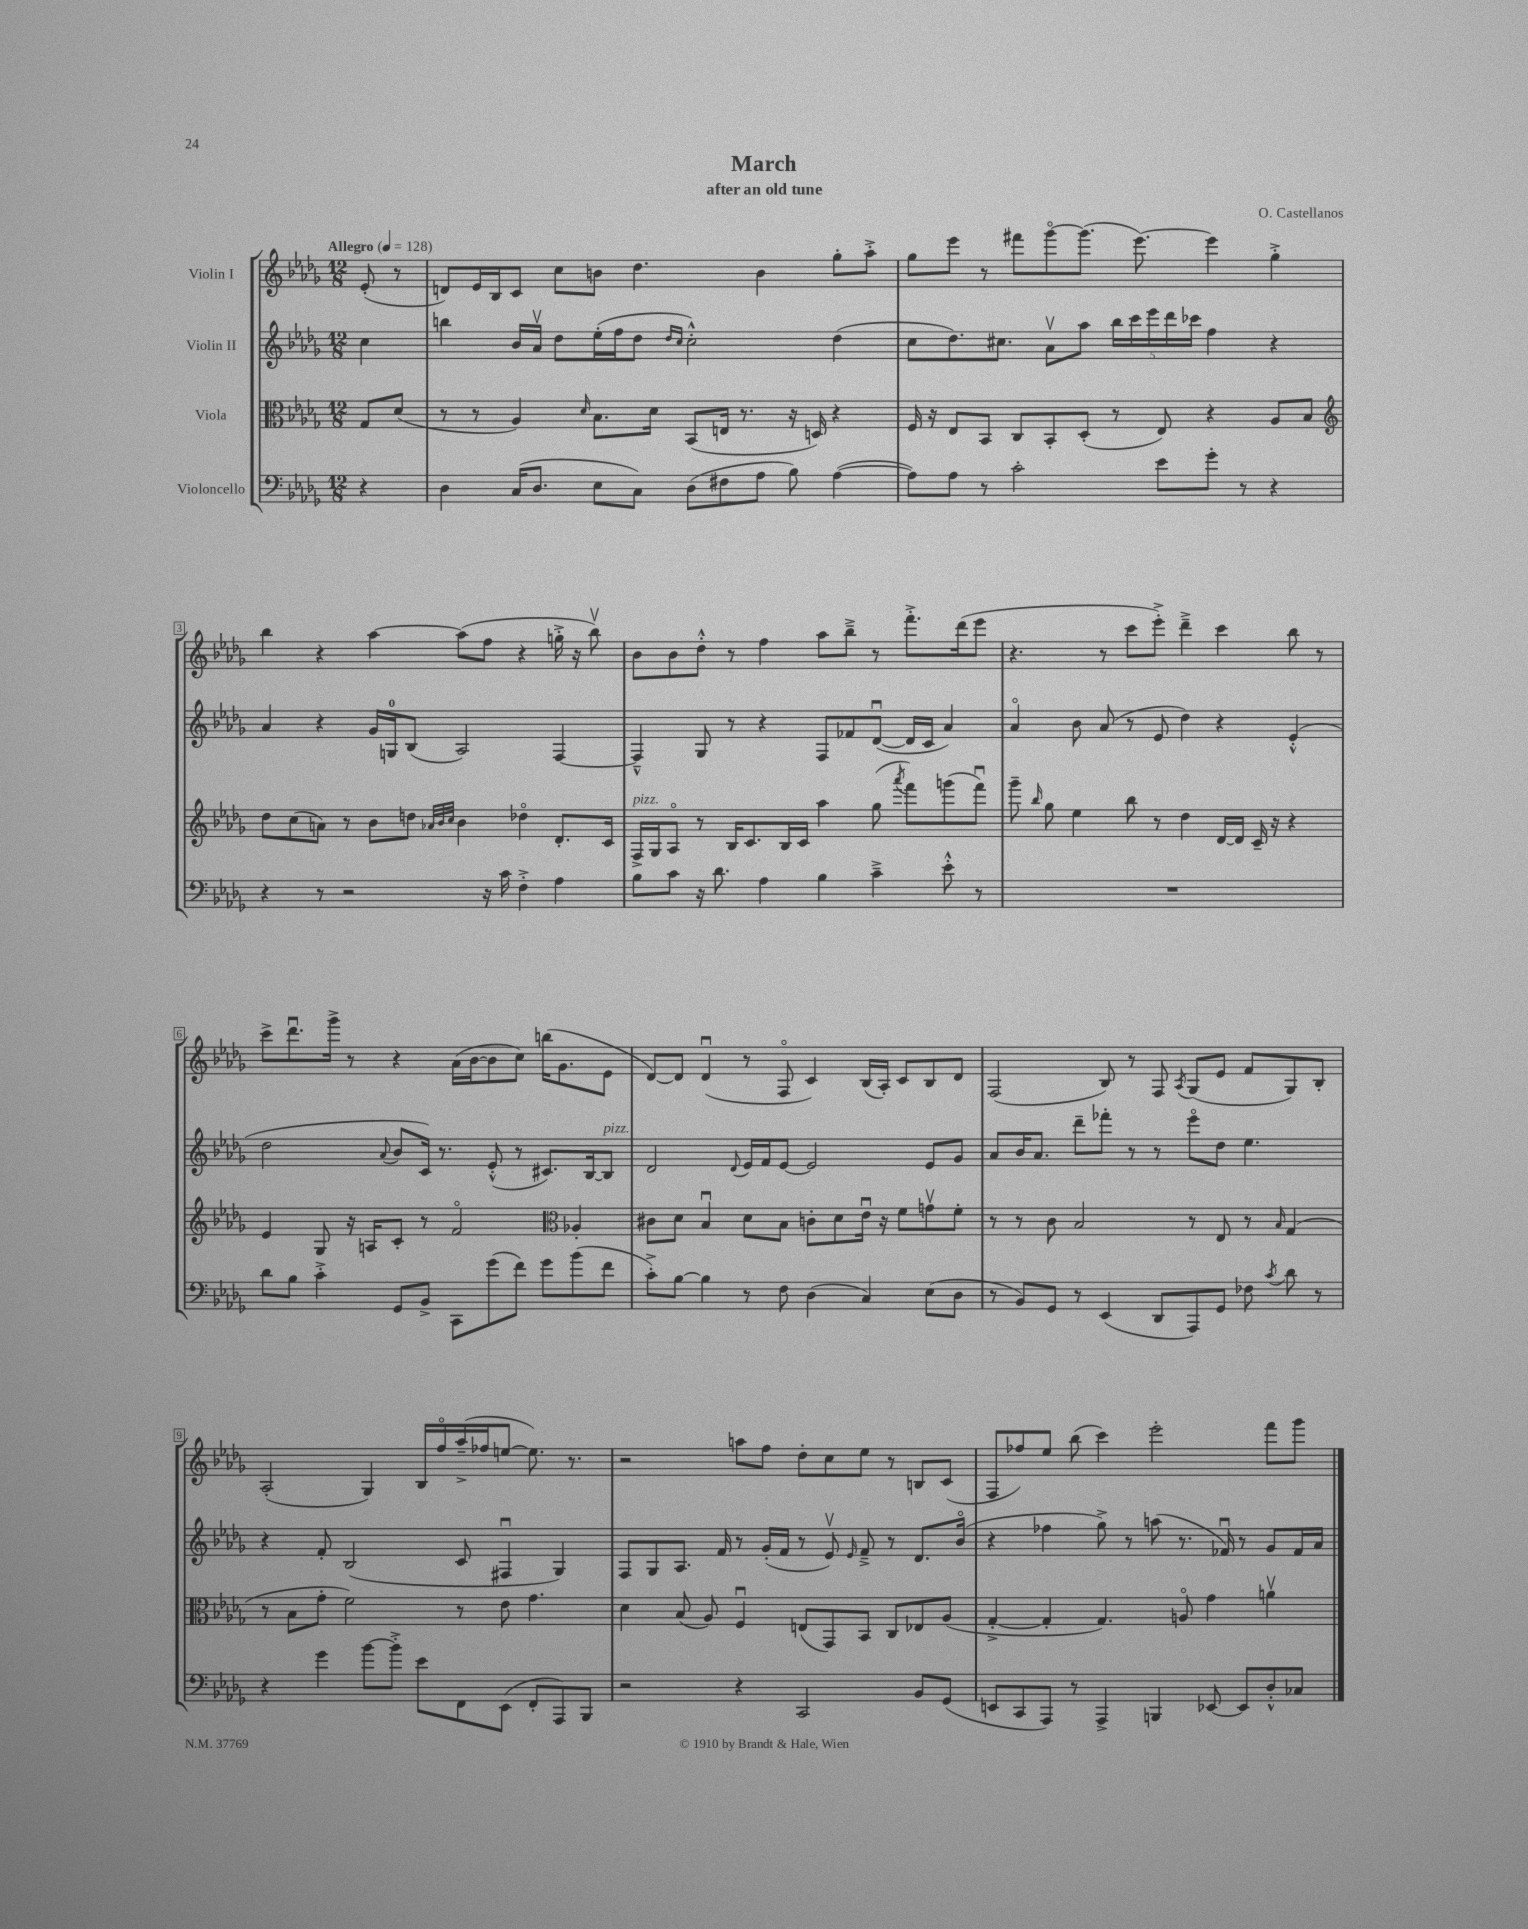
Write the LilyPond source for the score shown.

\header { title = "March" composer = "O. Castellanos" subtitle = "after an old tune" }
<<
\new StaffGroup <<
\new Staff = "s0" \with { instrumentName = "Violin I" } {
    \clef treble \key des \major \numericTimeSignature \time 12/8 \partial 4 \tempo "Allegro" 4 = 128
    \autoBeamOff ees'8-.( r8 |
    d'8[) ees'16 bes16 c'8] c''8[ b'8] des''4. b'4 ges''8[-. aes''8]-.-> |
    ges''8[ ees'''8] r8 fis'''8[ ges'''8~\flageolet ges'''8.]( ees'''8.~) ees'''4 ges''4-.-> |
    bes''4 r4 aes''4~ aes''8[( f''8] r4 g''16-.-> r16 bes''8\upbow) |
    bes'8[ bes'8 des''8]-.-^ r8 f''4 aes''8[ bes''8]---> r8 f'''8.[-.-> des'''16( ees'''8] |
    r4. r8 c'''8[ ees'''8]-.->) des'''4---> c'''4 bes''8 r8 |
    c'''8[-> des'''8.\downbow ges'''16]-> r8 r4 aes'16[( bes'16~ bes'8 c''8]) b''16[( ges'8. ees'8] |
    des'8[~) des'8] des'4\downbow( r8 f8\flageolet c'4) bes16[( aes16]-.) c'8[ bes8 des'8] |
    f2( bes8) r8 f8 \acciaccatura { aes8 } ges8[( ees'8] f'8[ ges8) bes8]-. |
    aes2-.( ges4) bes16[ f''16\flageolet aes''16--->( fes''16 e''8]~ e''8.) r8. |
    r2 a''8[ f''8] des''8[-. c''8 ees''8] r8 b8[ c'8]( |
    f8[ fes''8) ees''8] bes''8( c'''4) ees'''2-. f'''8[ ges'''8] \bar "|." |
}
\new Staff = "s1" \with { instrumentName = "Violin II" } {
    \clef treble \key des \major \numericTimeSignature \time 12/8 \partial 4
    \autoBeamOff c''4 |
    b''4 bes'16[ aes'16]\upbow des''8[ ees''16-.( f''16 des''8] \grace { des''16[ c''16] } c''2-.-^) des''4( |
    c''8[ des''8.) cis''8.] aes'8[\upbow aes''8] \tuplet 5/4 { bes''16[ c'''16 ees'''16 des'''16 ces'''16] } f''4 r4 |
    aes'4 r4 ges'16[ g16-0 bes8]( aes2) f4~ |
    f4---^ ges8 r8 r4 f8[ fes'8 des'8]~\downbow( des'16[ c'16] aes'4) |
    aes'4\flageolet bes'8 aes'8( r8 ees'8 des''4) r4 ees'4-.-^( |
    des''2 \appoggiatura { aes'8 } bes'8[ c'16]) r8. ees'8-.-^( r8 cis'8.[) bes16~ bes8]^\markup { \italic "pizz." } |
    des'2 \appoggiatura { des'8 } ees'16[ f'16 ees'8]~ ees'2 ees'8[ ges'8] |
    aes'8[ bes'16 aes'8.] des'''8[-- fes'''8]-. r8 r8 ees'''8[\flageolet des''8] ees''4. |
    r4 f'8-. bes2( c'8 fis4\downbow ges4) |
    f8[ ges8 aes8.] f'16 r8 ges'16[-.( f'16] r8 ees'8\upbow) \grace { ees'16 } f'8---> r8 des'8.[ bes'16]\flageolet( |
    r4 fes''4 ges''8->) r8 a''8( r8. fes'16\downbow) r8 ges'8[ fes'16 aes'16] \bar "|." |
}
\new Staff = "s2" \with { instrumentName = "Viola" } {
    \clef alto \key des \major \numericTimeSignature \time 12/8 \partial 4
    \autoBeamOff ges8[ des'8]( |
    r8 r8 aes4) \grace { des'16 } bes8.[ des'16] bes,8[( e16] r8. r16 d16) r4 |
    f16 r16 ees8[ bes,8] c8[ bes,8-. des8]-.( r8 ees8) r4 aes8[ bes8] |
    \clef treble des''8[ c''8( a'8]) r8 bes'8[ d''8] \grace { aes'32[ bes'32 c''32] } bes'4 des''4\flageolet des'8.[-. c'16] |
    f16[->^\markup { \italic "pizz." } ges16 aes8]\flageolet r8 bes16[ c'8. bes16 c'16] aes''4 ges''8( \acciaccatura { aes'''8 } f'''8[) g'''8( f'''8]\downbow) |
    ges'''8-- \grace { bes''16 } ges''8 ees''4 bes''8 r8 des''4 des'16[~ des'16] c'16-- r16 r4 |
    ees'4 ges8 r16 a16[ c'8]-. r8 f'2\flageolet \clef alto aes4-. |
    cis'8[ des'8] bes4\downbow des'8[ bes8] c'8[-. des'8 ees'16]\downbow r16 f'8[ g'8\upbow f'8]-. |
    r8 r8 c'8 bes2 r8 ees8 r8 \grace { bes16 } ges4( |
    r8 bes8[ ges'8]-. f'2) r8 ees'8 ges'4. |
    des'4 bes8( aes8) f4\downbow e8[( ges,8) bes,8] c8[ ees8 aes8]( |
    ges4~-.-> ges4-. ges4.) a8\flageolet ges'4 a'4\upbow \bar "|." |
}
\new Staff = "s3" \with { instrumentName = "Violoncello" } {
    \clef bass \key des \major \numericTimeSignature \time 12/8 \partial 4
    \autoBeamOff r4 |
    des4 c16[( des8.] ees8[ c8]) des8[( fis8 aes8] bes8) aes4~( |
    aes8[) aes8] r8 c'2-. ees'8[ ges'8]-. r8 r4 |
    r4 r8 r2 r16 c'16 f4-.-> aes4 |
    bes8[ c'8] r16 des'8. aes4 bes4 c'4---> ees'8-.-^ r8 |
    R1. |
    des'8[ bes8] c'4-.-> ges,8[ bes,8]-> c,8[ ges'8( f'8]) ges'8[ bes'8( f'8] |
    c'8[-.->) bes8]~ bes4 r8 f8 des4( c4) ees8[( des8] |
    r8 bes,8[) ges,8] r8 ees,4( des,8[ aes,,8) ges,8] fes8 \acciaccatura { c'8 } des'8 r8 |
    r4 ges'4 bes'8[~ bes'8]-.-> ees'8[ f,8 ees,8]( f,8[-. aes,,8) bes,,8] |
    r2 r4 c,2 bes,8[ ges,8]( |
    e,8[ c,8 aes,,8]) r8 aes,,4-> b,,4 ees,8~ ees,8[ des8-.-^ ces8] \bar "|." |
}
>>
>>
\layout { \context { \Score \override BarNumber.stencil = #(make-stencil-boxer 0.1 0.3 ly:text-interface::print) } }
